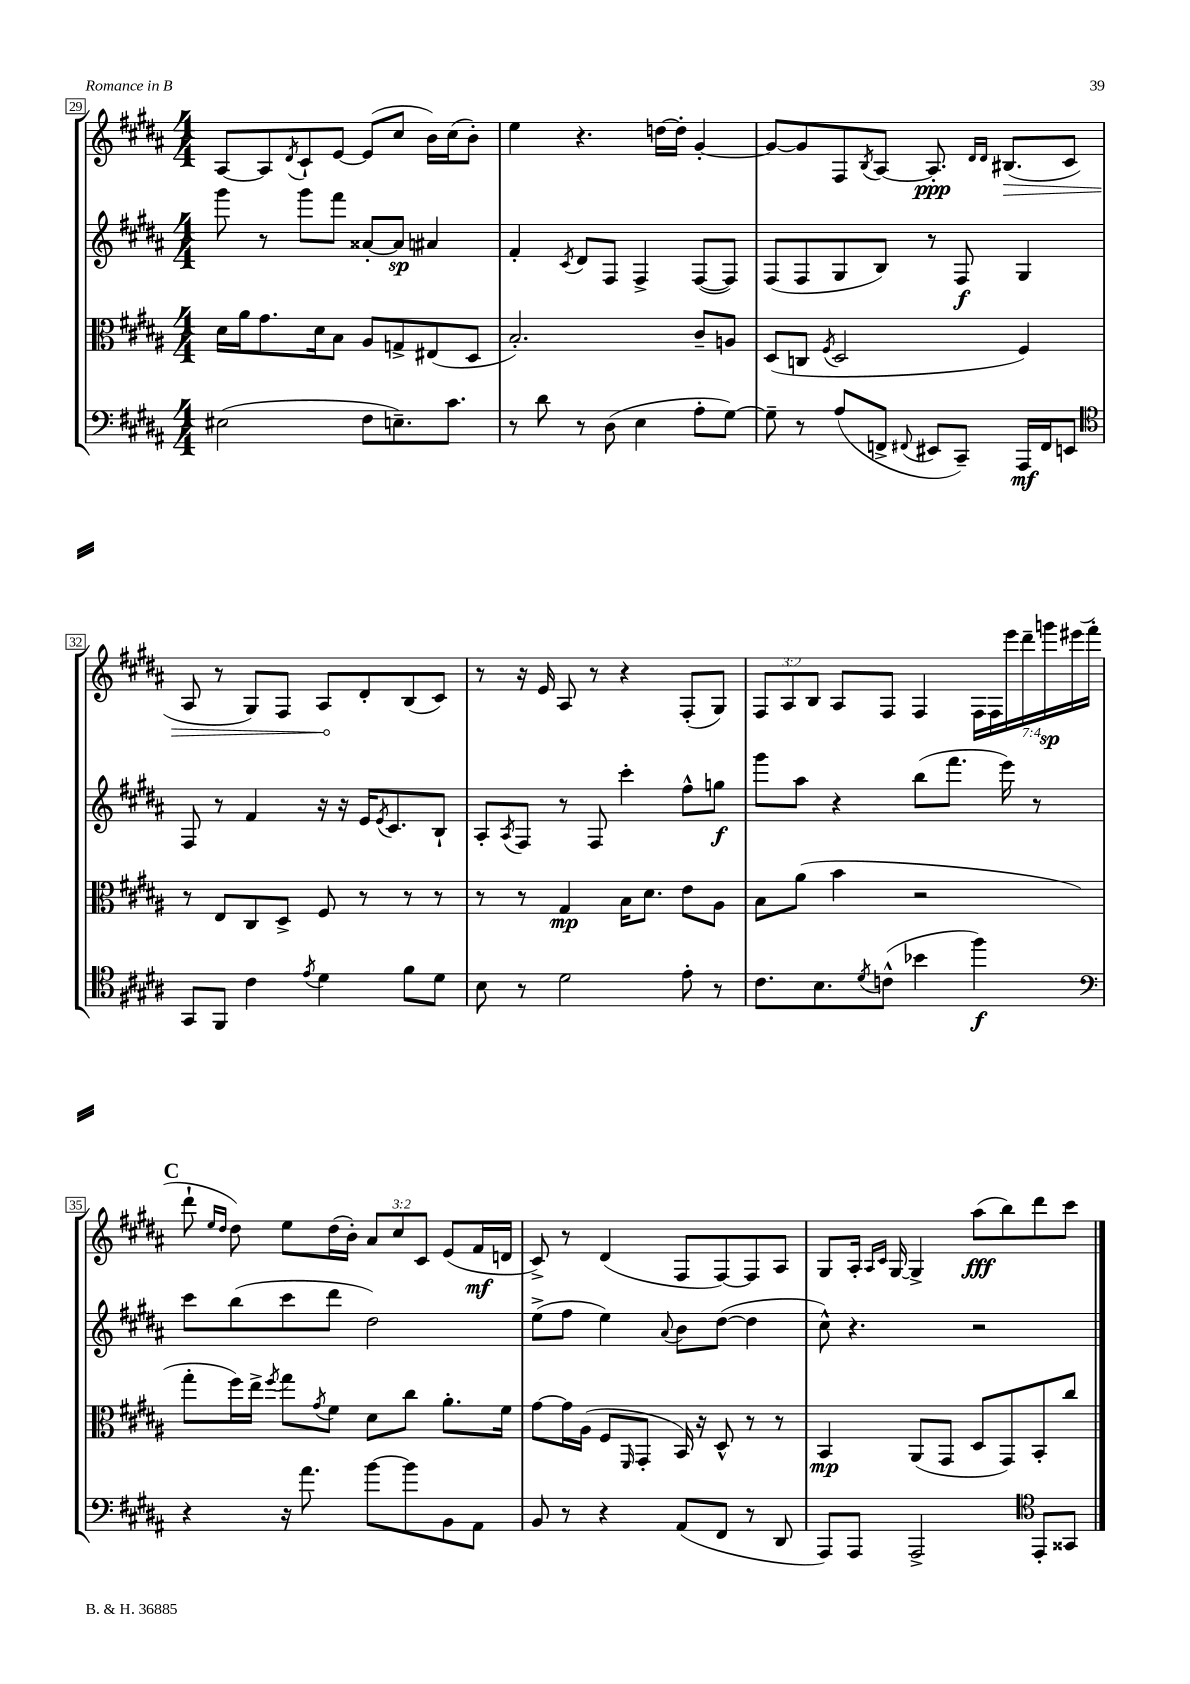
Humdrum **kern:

**kern	**dynam	**kern	**dynam	**kern	**dynam	**kern	**dynam
*part4	*part4	*part3	*part3	*part2	*part2	*part1	*part1
*staff4	*staff4	*staff3	*staff3	*staff2	*staff2	*staff1	*staff1
*clefF4	*	*clefC3	*	*clefG2	*	*clefG2	*
*k[f#c#g#d#a#]	*	*k[f#c#g#d#a#]	*	*k[f#c#g#d#a#]	*	*k[f#c#g#d#a#]	*
*M4/4	*	*M4/4	*	*M4/4	*	*M4/4	*
=29	=29	=29	=29	=29	=29	=29	=29
(2E#X\	.	16d#\LL	.	8ggg#\	.	[8A#/L	.
.	.	16a#\J	.	.	.	.	.
.	.	8.g#\	.	8r	.	8A#/]	.
.	.	.	.	.	.	8qd#/	.
.	.	.	.	8ggg#\L	.	8c#`/	.
.	.	16d#\k	.	.	.	.	.
.	.	8B\J	.	8fff#\J	.	[8e/J	.
8F#\L	.	8A#/L	.	[8a##X'/L	.	(8e/L]	.
8.En~\)	.	8Gn^/	.	8a##/J]	sp	8cc#/J	.
.	.	(8E#X/	.	4a#X/	.	16b\LL)	.
8.c#\J	.	.	.	.	.	(16cc#\J	.
.	.	8D#/J	.	.	.	8b'\J)	.
=30	=30	=30	=30	=30	=30	=30	=30
8r	.	2.B'/)	.	4f#'/	.	4ee\	.
8d#\	.	.	.	.	.	.	.
.	.	.	.	8qc#/	.	.	.
8r	.	.	.	8d#/L	.	4.r	.
(8D#\	.	.	.	8F#/J	.	.	.
4E\	.	.	.	4F#^/	.	.	.
.	.	.	.	.	.	[16ddn\LL	.
.	.	.	.	.	.	16dd'\JJ]	.
8A#'\L	.	8c#~/L	.	([8F#/L	.	[4g#'/	.
[8G#\J)	.	8An/J	.	8F#/J])	.	.	.
=31	=31	=31	=31	=31	=31	=31	=31
8G#~\]	.	(8D#/L	.	(8F#/L	.	8g#/L_	.
8r	.	8Cn/J	.	8F#/	.	8g#/]	.
.	.	8qF#/	.	.	.	.	.
(8A#/L	.	2D#/	.	8G#/	.	8F#/	.
.	.	.	.	.	.	8qB/	.
8FFn^/J	.	.	.	8B/J)	.	[8A#/J	.
8qqFF#X/	.	.	.	.	.	.	.
8EE#X/L	.	.	.	8r	.	8.A#'/]	ppp
8CC#~/J)	.	.	.	8F#/	f	.	.
.	.	.	.	.	.	16qqd#/LL	.
.	.	.	.	.	.	16qqd#/JJ	.
!	!	!	!	!	!	!	!LO:HP:b
.	.	.	.	.	.	(8.B#X/L	>
16AAA#/LL	mf	4F#/)	.	4G#/	.	.	.
16FF#/J	.	.	.	.	.	.	.
8EEn/J	.	.	.	.	.	8c#/J	.
!!LO:LB:g=z
=32	=32	=32	=32	=32	=32	=32	=32
*clefC4	*	*	*	*	*	*	*
8GG#/L	.	8r	.	8F#/	.	8A#/	.
8FF#/J	.	8E/L	.	8r	.	8r	.
4c#\	.	8C#/	.	4f#/	.	8G#/L)	.
.	.	8D#^/J	.	.	.	8F#/J	.
8qe/	.	.	.	.	.	.	.
4d#\	.	8F#/	.	16r	.	8A#/L	.
.	.	.	.	16r	.	.	.
.	.	8r	.	16e/KL	.	8d#'/	]
.	.	.	.	8qe/	.	.	.
.	.	.	.	8.c#/	.	.	.
8f#\L	.	8r	.	.	.	(8B/	.
8d#\J	.	8r	.	8B`/J	.	8c#/J)	.
=33	=33	=33	=33	=33	=33	=33	=33
8B\	.	8r	.	8A#'/L	.	8r	.
.	.	.	.	8qA#/	.	.	.
8r	.	8r	.	8F#/J	.	16r	.
.	.	.	.	.	.	16e/	.
2d#\	.	4G#/	mp	8r	.	8A#/	.
.	.	.	.	8F#/	.	8r	.
.	.	16B\KL	.	4ccc#'\	.	4r	.
.	.	8.d#\J	.	.	.	.	.
8e'\	.	8e\L	.	8ff#^^\L	.	(8F#'/L	.
8r	.	8A#\J	.	8ggn\J	f	8G#/J)	.
=34	=34	=34	=34	=34	=34	=34	=34
8.c#\L	.	8B\L	.	8ggg#\L	.	12F#/L	.
.	.	.	.	.	.	12A#/	.
.	.	(8a#\J	.	8aa#\J	.	.	.
.	.	.	.	.	.	12B/J	.
8.B\	.	.	.	.	.	.	.
.	.	4b\	.	4r	.	8A#/L	.
8qd#/	.	.	.	.	.	.	.
(8cn^^\J	.	.	.	.	.	8F#/J	.
4b-X\	.	2r	.	(8bb\L	.	4F#/	.
.	.	.	.	8.fff#\J	.	.	.
4ff#\)	f	.	.	.	.	28F#\LL	.
.	.	.	.	.	.	28F#\	.
.	.	.	.	16eee\)	.	.	.
.	.	.	.	.	.	28eee\	.
.	.	.	.	.	.	28ddd#~\	.
.	.	.	.	8r	.	.	.
.	.	.	.	.	.	28gggn\	sp
.	.	.	.	.	.	28eee#X\	.
.	.	.	.	.	.	(28fff#'\JJ	.
!!LO:LB:g=z
!!LO:REH:place=s1:t=C
=35	=35	=35	=35	=35	=35	=35	=35
*clefF4	*	*	*	*	*	*	*
4r	.	8gg#'\L	.	8ccc#\L	.	8ddd#`\	.
.	.	.	.	.	.	16qqee/LL	.
.	.	.	.	.	.	16qqdd#/JJ	.
.	.	16ff#\L)	.	(8bb\	.	8dd#\)	.
.	.	16ee^\JJ	.	.	.	.	.
.	.	8qff#/	.	.	.	.	.
16r	.	8gg#\L	.	8ccc#\	.	8ee\L	.
8.a#\	.	.	.	.	.	.	.
.	.	8qg#/	.	.	.	.	.
.	.	8f#\J	.	8ddd#\J	.	(16dd#\L	.
.	.	.	.	.	.	16b'\JJ)	.
[8b\L	.	8d#\L	.	2dd#\)	.	12a#/L	.
.	.	.	.	.	.	12cc#/	.
8b\]	.	8cc#\J	.	.	.	.	.
.	.	.	.	.	.	12c#/J	.
8BB\	.	8.a#'\L	.	.	.	(8e/L	.
8AA#\J	.	.	.	.	.	16f#/L	mf
.	.	16f#\Jk	.	.	.	16dn/JJ	.
=36	=36	=36	=36	=36	=36	=36	=36
8BB/	.	[8g#\L	.	(8ee^\L	.	8c#^/)	.
8r	.	16g#\L]	.	8ff#\J	.	8r	.
.	.	(16A#\JJ	.	.	.	.	.
4r	.	8F#/L	.	4ee\)	.	(4d#/	.
.	.	16qqFF#/	.	.	.	.	.
.	.	8GG#'/J	.	.	.	.	.
.	.	.	.	8qqa#/	.	.	.
(8AA#/L	.	16BB/)	.	8b\L	.	8F#/L	.
.	.	16r	.	.	.	.	.
8FF#/J	.	8D#^^/	.	([8dd#\J	.	[8F#/)	.
8r	.	8r	.	4dd#\]	.	8F#/]	.
8DD#/	.	8r	.	.	.	8A#/J	.
=37	=37	=37	=37	=37	=37	=37	=37
8AAA#/L)	.	4BB/	mp	8cc#^^\)	.	8G#/L	.
8AAA#/J	.	.	.	4.r	.	16A#'/Jk	.
.	.	.	.	.	.	16qqA#/LL	.
.	.	.	.	.	.	16qqc#/JJ	.
.	.	.	.	.	.	[16G#/	.
2AAA#^/	.	(8AA#/L	.	.	.	4G#^/]	.
.	.	8GG#/J	.	.	.	.	.
.	.	8D#/L	.	2r	.	(8aa#\L	fff
.	.	8GG#/)	.	.	.	8bb\)	.
*clefC4	*	*	*	*	*	*	*
8EE'/L	.	8BB'/	.	.	.	8ddd#\	.
8GG##X/J	.	8cc#/J	.	.	.	8ccc#\J	.
==	==	==	==	==	==	==	==
*-	*-	*-	*-	*-	*-	*-	*-
